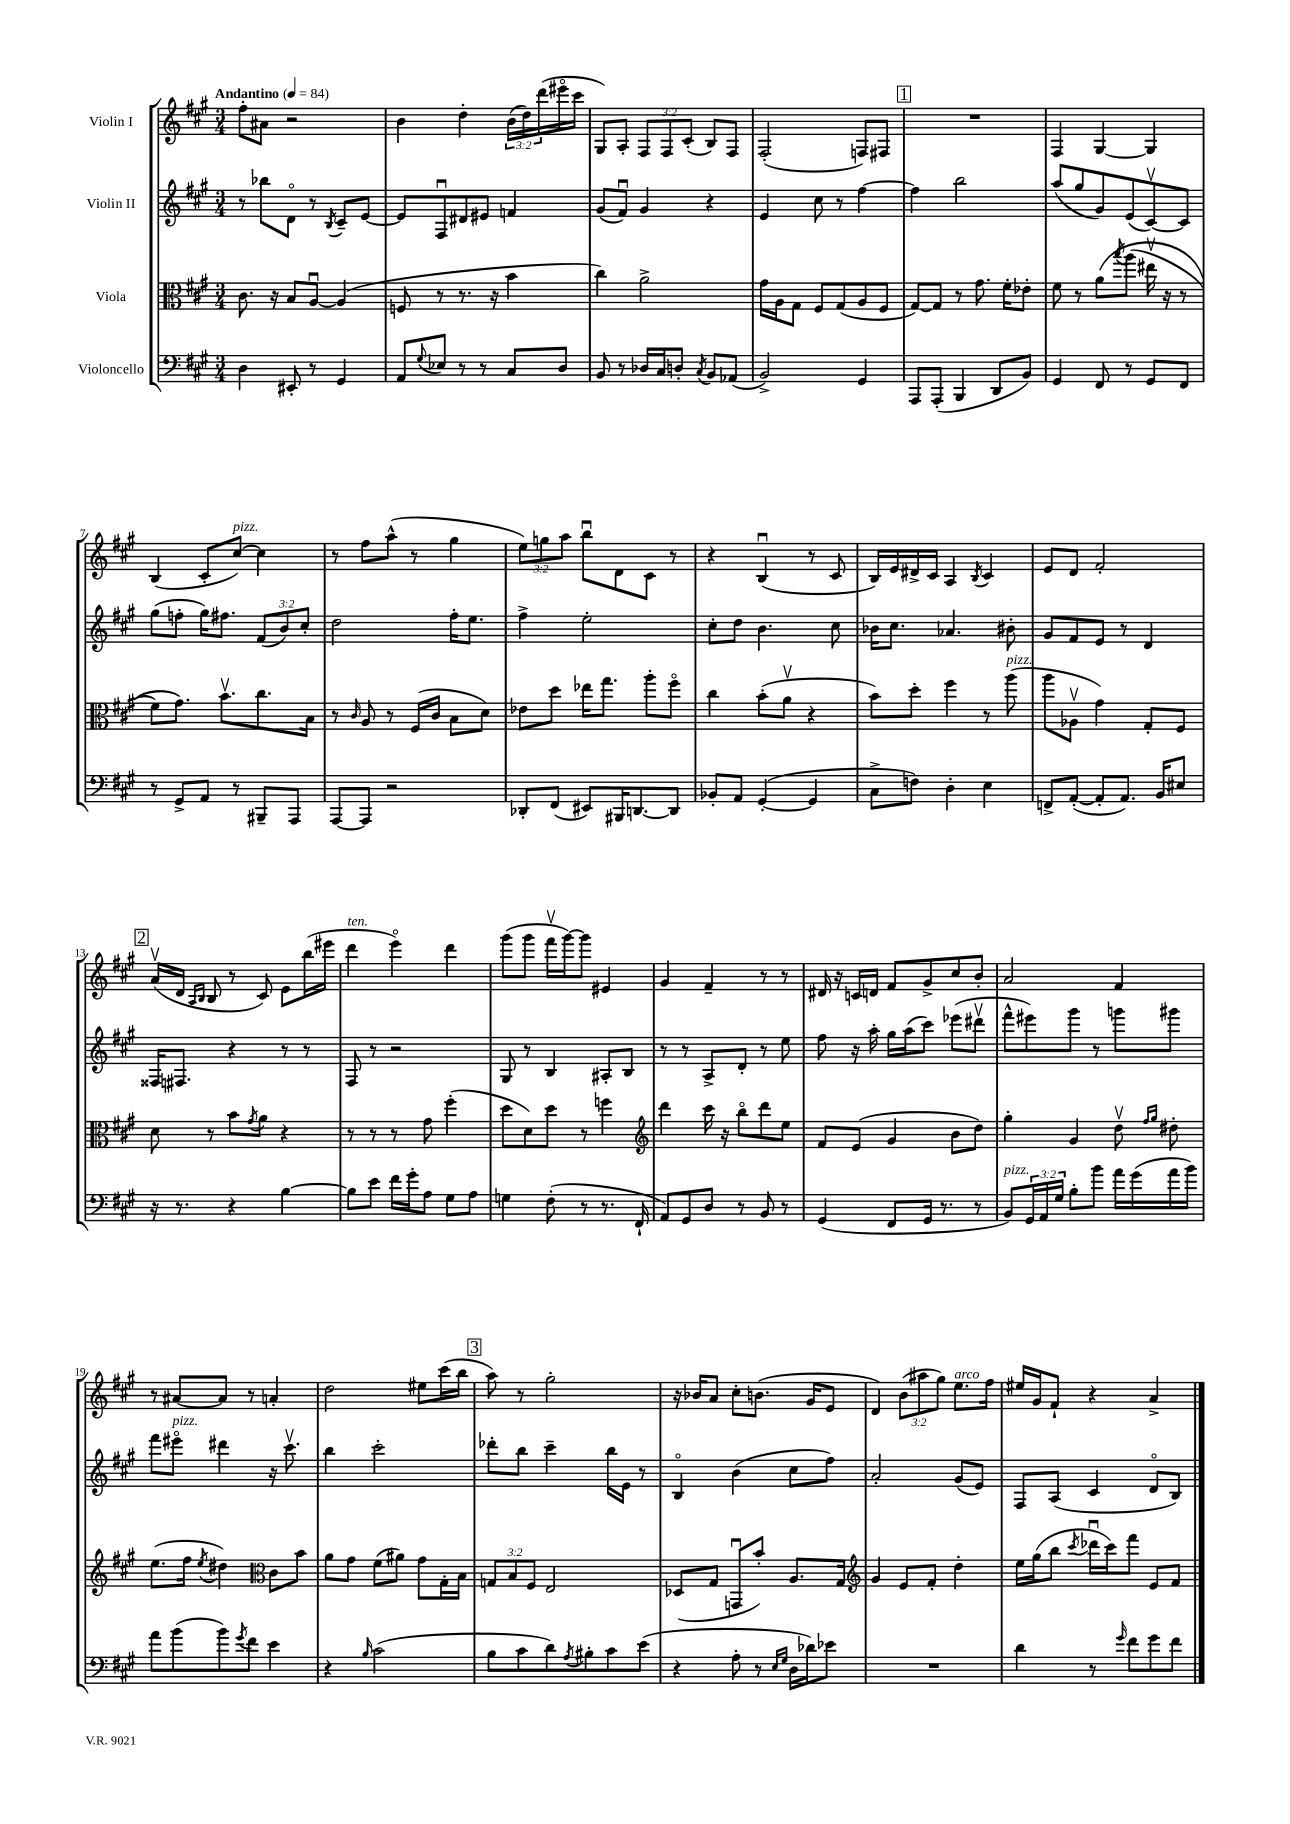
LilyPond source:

<<
\new StaffGroup <<
\new Staff = "s0" \with { instrumentName = "Violin I" } {
    \clef treble \key a \major \numericTimeSignature \time 3/4 \override Staff.TupletNumber.text = #tuplet-number::calc-fraction-text \tempo "Andantino" 4 = 84
    fis''8-. ais'8 r2 |
    b'4 d''4-. \tuplet 3/2 { b'16( d''16) d'''16( } eis'''16\flageolet cis'''16 |
    gis8) a8-. \tuplet 3/2 { fis8 fis8 cis'8-.( } b8) fis8 |
    fis2-.( f8) fis8 |
    \mark \markup { \box "1" } R2. |
    fis4 gis4~ gis4 |
    b4( cis'8-. cis''8~^\markup { \italic "pizz." }) cis''4 |
    r8 fis''8 a''8-^( r8 gis''4 |
    \tuplet 3/2 { e''8) g''8 a''8 } b''8\downbow d'8 cis'8 r8 |
    r4 b4\downbow( r8 cis'8 |
    b16) e'16 dis'16-> cis'16 a4 \acciaccatura { b8 } cis'4 |
    e'8 d'8 fis'2-. |
    \mark \markup { \box "2" } a'16\upbow( d'16 \grace { a16 b16 } b8 r8 cis'8) e'8 b''16( eis'''16 |
    d'''4^\markup { \italic "ten." } e'''4\flageolet) d'''4 |
    gis'''8( gis'''8 fis'''16\upbow gis'''16~) gis'''8 eis'4 |
    gis'4 fis'4-- r8 r8 |
    dis'16 r16 c'16 d'16 fis'8 gis'8-> cis''8 b'8-. |
    a'2 fis'4 |
    r8 ais'8~ ais'8 r8 a'4-. |
    d''2 eis''8 cis'''16( b''16 |
    \mark \markup { \box "3" } a''8) r8 gis''2-. |
    r16 bes'16 a'8 cis''8-. b'8.( gis'16 e'8 |
    d'4) \tuplet 3/2 { b'8( ais''8 gis''8) } e''8.^\markup { \italic "arco" } fis''16 |
    eis''16 gis'16 fis'8-! r4 a'4-> \bar "|." |
}
\new Staff = "s1" \with { instrumentName = "Violin II" } {
    \clef treble \key a \major \numericTimeSignature \time 3/4 \override Staff.TupletNumber.text = #tuplet-number::calc-fraction-text
    r8 bes''8 d'8\flageolet r8 \acciaccatura { b8 } cis'8-- e'8~ |
    e'8 fis8\downbow dis'8 eis'8 f'4 |
    gis'8( fis'8\downbow) gis'4 r4 |
    e'4 cis''8 r8 fis''4~ |
    \mark \markup { \box "1" } fis''4 b''2 |
    a''8( gis''8 gis'8) e'8( cis'8~\upbow) cis'8 |
    gis''8( f''8-. gis''16) fis''8. \tuplet 3/2 { fis'8( b'8) cis''8-. } |
    d''2 fis''16-. e''8. |
    fis''4-> e''2-. |
    cis''8-. d''8 b'4. cis''8 |
    bes'16 cis''8. aes'4. bis'8-. |
    gis'8 fis'8 e'8 r8 d'4 |
    \mark \markup { \box "2" } fisis16 fis8. r4 r8 r8 |
    fis8 r8 r2 |
    gis8 r8 b4 ais8-. b8 |
    r8 r8 a8-> d'8-. r8 e''8 |
    fis''8 r16 a''16-. gis''16 a''16( cis'''8) ees'''8( dis'''8\upbow |
    fis'''8-^ eis'''8) gis'''8 r8 g'''8 gis'''8 |
    fis'''8 eis'''8\flageolet^\markup { \italic "pizz." } dis'''4 r16 cis'''8.\upbow |
    b''4 cis'''2-. |
    \mark \markup { \box "3" } des'''8-. b''8 cis'''4-- b''16 e'16 r8 |
    b4\flageolet b'4( cis''8 fis''8) |
    a'2-. gis'8( e'8) |
    fis8 a8( cis'4 d'8\flageolet b8) \bar "|." |
}
\new Staff = "s2" \with { instrumentName = "Viola" } {
    \clef alto \key a \major \numericTimeSignature \time 3/4 \override Staff.TupletNumber.text = #tuplet-number::calc-fraction-text
    cis'8. r16 b8 a8~\downbow a4( |
    f8 r8 r8. r16 b'4 |
    cis''4) a'2-> |
    gis'16 a16 gis8 fis8 gis8( a8 fis8 |
    \mark \markup { \box "1" } gis8~) gis8 r8 gis'8. fis'16-. ees'8-. |
    fis'8 r8 a'8\( \acciaccatura { b''8 } a''8( eis''16\upbow r16 r8 |
    fis'8) gis'8.\) b'8.\upbow cis''8. b16 |
    r8 \grace { cis'16 } a8 r8 fis16( cis'16 b8 d'8) |
    ees'8 d''8 ees''16 gis''8. a''8-. fis''8\flageolet |
    cis''4 b'8-.( a'8\upbow r4 |
    b'8) d''8-. fis''4 r8 a''8^\markup { \italic "pizz." }( |
    a''8 aes8\upbow gis'4) gis8-. fis8 |
    \mark \markup { \box "2" } d'8 r8 b'8 \acciaccatura { gis'8 } a'8 r4 |
    r8 r8 r8 gis'8 fis''4-.( |
    d''8 d'8) d''8 r8 f''4 |
    \clef treble d'''4 cis'''16 r16 b''8\flageolet d'''8 e''8 |
    fis'8 e'8( gis'4 b'8 d''8) |
    gis''4-. gis'4 d''8\upbow \grace { fis''16 gis''16 } dis''8-. |
    e''8.( fis''16 \acciaccatura { e''8 } dis''4) \clef alto cis'8 b'8 |
    a'8 gis'8 fis'8( ais'8) gis'8 gis16-. b16 |
    \mark \markup { \box "3" } \tuplet 3/2 { g8 b8 fis8 } e2 |
    des8( gis8 g,8\downbow b'8-.) a8. gis16 |
    \clef treble gis'4 e'8 fis'8-. d''4-. |
    e''16 gis''16( b''8 \acciaccatura { cis'''8 } des'''16\downbow cis'''16) fis'''8 e'8 fis'8 \bar "|." |
}
\new Staff = "s3" \with { instrumentName = "Violoncello" } {
    \clef bass \key a \major \numericTimeSignature \time 3/4 \override Staff.TupletNumber.text = #tuplet-number::calc-fraction-text
    d4 eis,8-. r8 gis,4 |
    a,8 \appoggiatura { gis8 } ees8 r8 r8 cis8 d8 |
    b,8 r8 des16 cis16 d8-. \acciaccatura { cis8 } b,8 aes,8( |
    b,2->) gis,4 |
    \mark \markup { \box "1" } a,,8 a,,8-.( b,,4 d,8 b,8) |
    gis,4 fis,8 r8 gis,8 fis,8 |
    r8 gis,8-> a,8 r8 bis,,8-- a,,8 |
    a,,8~ a,,8 r2 |
    des,8-. fis,8( eis,8) bis,,16 d,8.~ d,8 |
    bes,8-. a,8 gis,4~-.( gis,4 |
    cis8-> f8) d4-. e4 |
    f,8-> a,8~-.( a,8-. a,8.) b,16 eis8 |
    \mark \markup { \box "2" } r16 r8. r4 b4~ |
    b8 e'8 fis'16 gis'16-. a8 gis8 a8 |
    g4 fis8-.( r8 r8. fis,16-! |
    a,8) gis,8 d8 r8 b,8 r8 |
    gis,4( fis,8 gis,16 r8. r8 |
    b,8^\markup { \italic "pizz." }) \tuplet 3/2 { gis,16 a,16 gis16 } b8-. b'8 a'16 gis'16( a'16 b'16) |
    a'8 b'8( b'8) \acciaccatura { gis'8 } fis'8 e'4 |
    r4 \grace { b16 } cis'2( |
    \mark \markup { \box "3" } b8 cis'8 d'8) \acciaccatura { a8 } bis8-. cis'8 e'8( |
    r4 a8-. r8 \grace { e16 gis16 } d16 des'16) ees'8 |
    R2. |
    d'4 r8 \grace { gis'16 } fis'8 gis'8 fis'8 \bar "|." |
}
>>
>>
